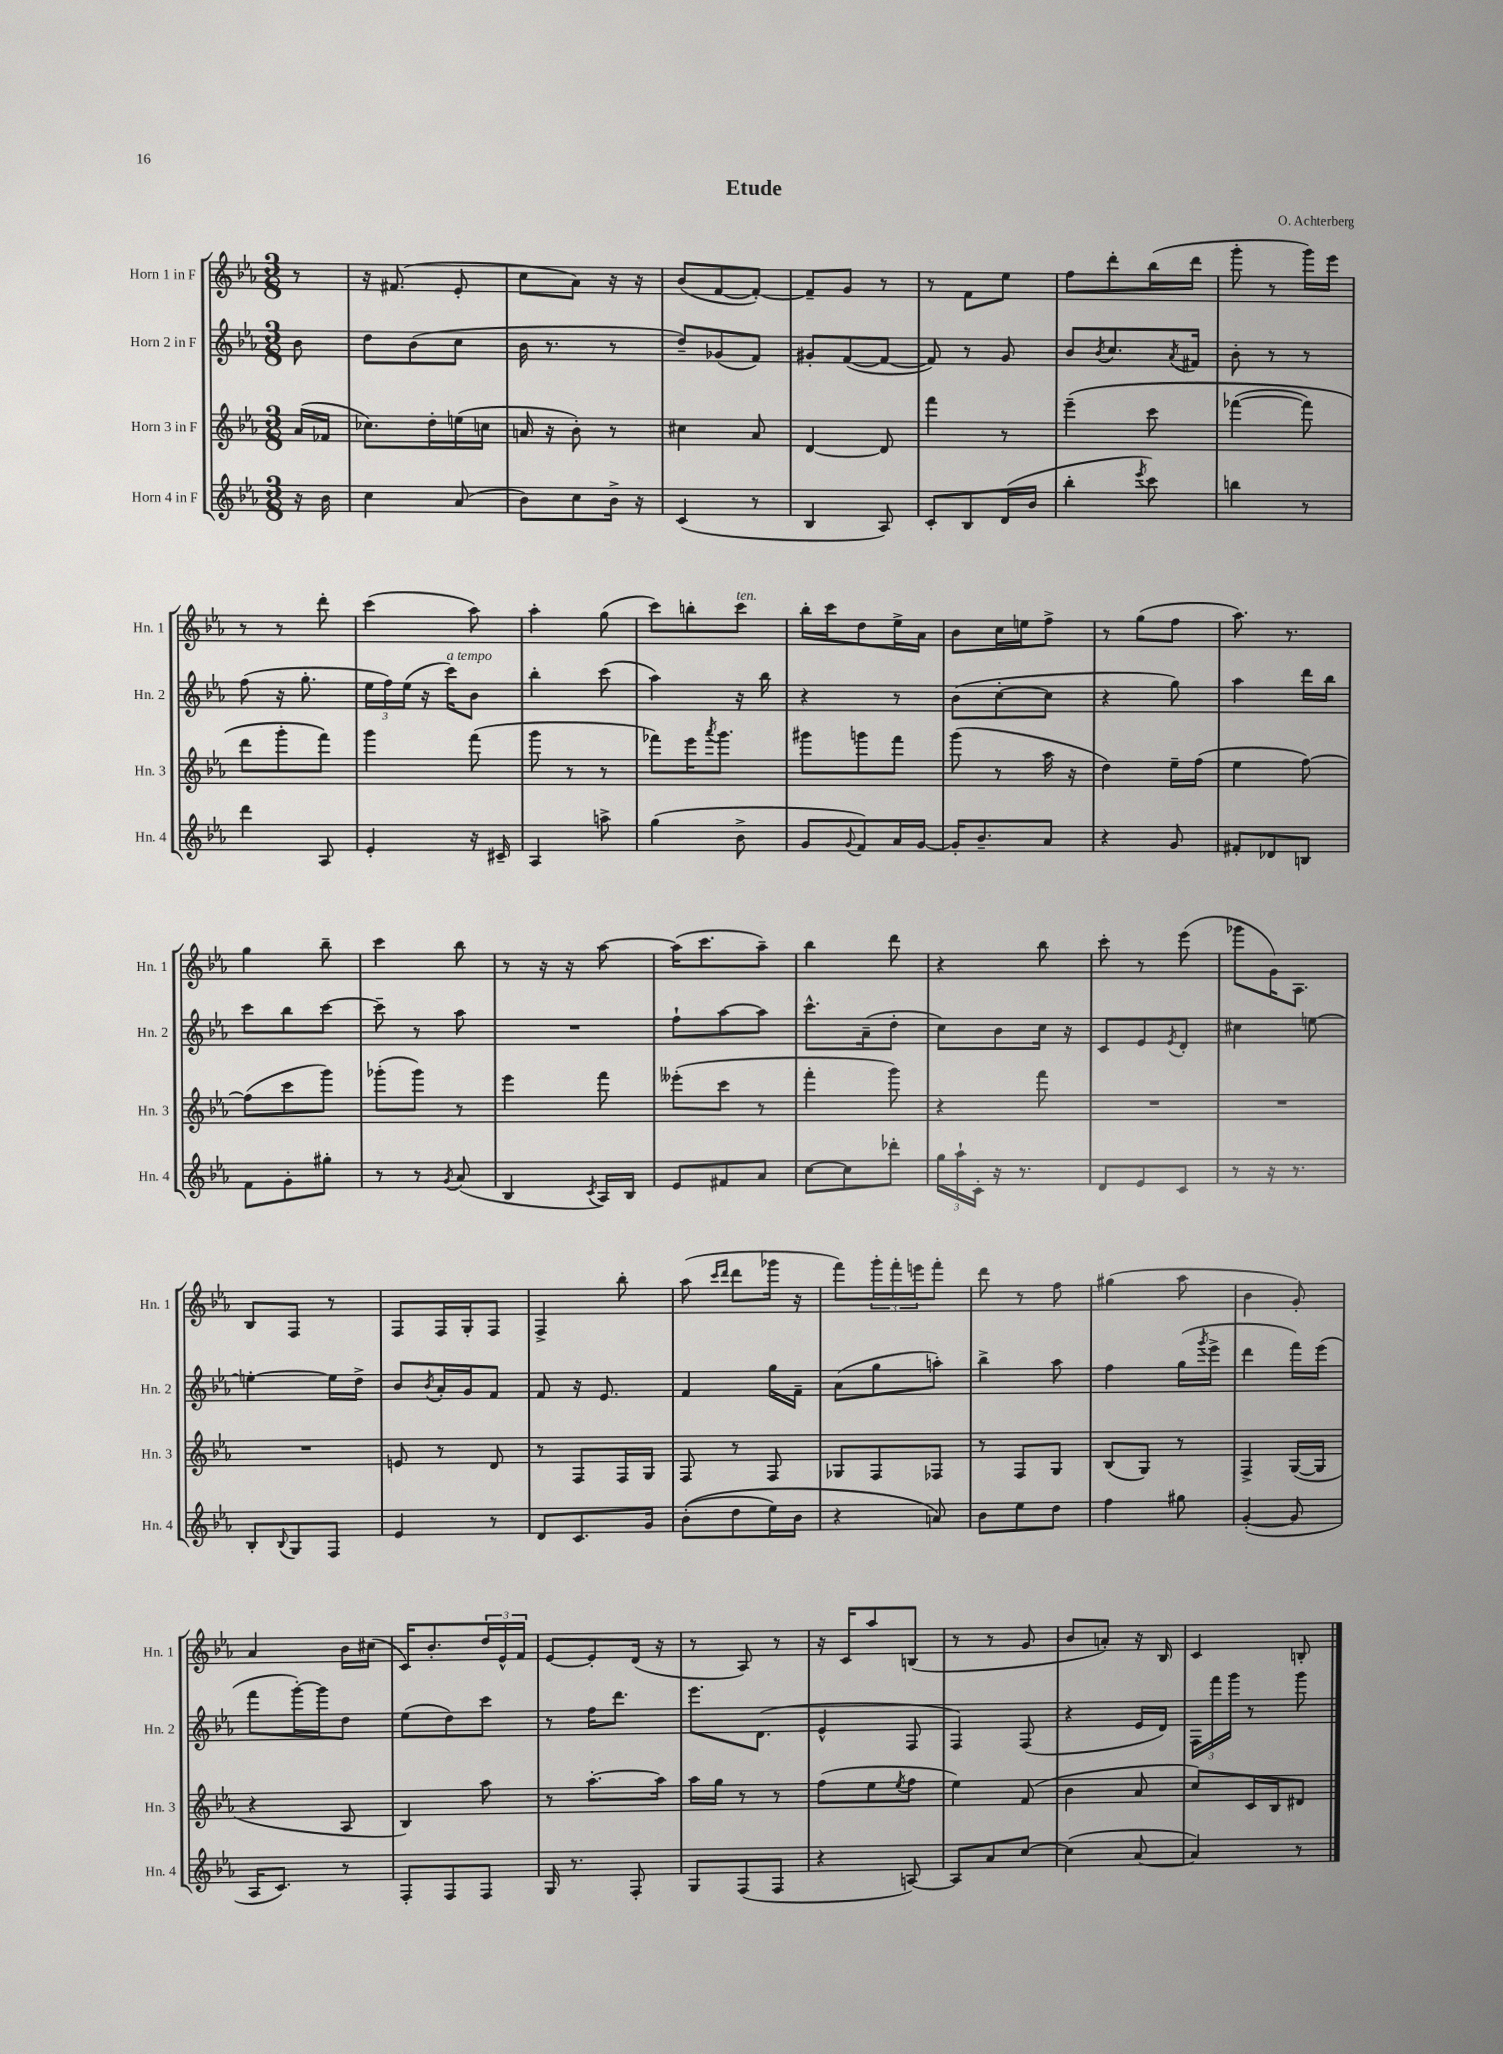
\header { title = "Etude" composer = "O. Achterberg" }
<<
\new StaffGroup <<
\new Staff = "s0" \with { instrumentName = "Horn 1 in F" shortInstrumentName = "Hn. 1" } {
    \clef treble \key ees \major \numericTimeSignature \time 3/8 \partial 8
    r8 |
    r16 fis'8.( ees'8-. |
    c''8 aes'8) r16 r16 |
    bes'8( f'8~ f'8~-.) |
    f'8-- g'8 r8 |
    r8 f'8 ees''8 |
    f''8 d'''8-. bes''16( d'''16 |
    g'''8-. r8 g'''16) ees'''16 |
    r8 r8 d'''8-. |
    c'''4( aes''8) |
    aes''4-. g''8( |
    c'''8) b''8-. c'''8^\markup { \italic "ten." } |
    bes''16-. c'''16 d''8 ees''16-> aes'16 |
    bes'8 c''16 e''16 f''8-> |
    r8 g''8( f''8 |
    aes''8.) r8. |
    g''4 bes''8-- |
    c'''4 bes''8 |
    r8 r16 r16 aes''8~ |
    aes''16( c'''8. aes''8--) |
    bes''4 d'''8 |
    r4 bes''8 |
    c'''8-. r8 ees'''8( |
    ges'''8 g'16) aes8. |
    bes8 f8 r8 |
    f8 f16 g16-. f8 |
    f4-> bes''8-. |
    aes''8( \grace { c'''16 d'''16 } d'''8 ges'''16 r16 |
    f'''8) \tuplet 3/2 { g'''16-. f'''16-. e'''16 } f'''8-. |
    d'''8 r8 f''8 |
    gis''4( aes''8 |
    bes'4 g'8-.) |
    aes'4 bes'16 cis''16( |
    c'16) bes'8.-. \tuplet 3/2 { d''16 ees'16-^ f'16 } |
    ees'8~ ees'8-. d'16( r16 |
    r8 aes8) r8 |
    r16 c'16 aes''8 b8( |
    r8 r8 g'8 |
    bes'8 a'8-.) r16 bes16 |
    c'4 b8-. \bar "|." |
}
\new Staff = "s1" \with { instrumentName = "Horn 2 in F" shortInstrumentName = "Hn. 2" } {
    \clef treble \key ees \major \numericTimeSignature \time 3/8 \partial 8
    bes'8 |
    d''8 bes'8( c''8 |
    bes'16 r8. r8 |
    d''8--) ges'8( f'8) |
    gis'8-. f'8~( f'8~ |
    f'8) r8 g'8 |
    bes'8 \acciaccatura { bes'8 } c''8. \acciaccatura { aes'8 } fis'16 |
    bes'8-. r8 r8 |
    f''8( r16 g''8.-. |
    \tuplet 3/2 { ees''16 f''16) ees''16( } r16 c'''16^\markup { \italic "a tempo" }) bes'8 |
    bes''4-. c'''8( |
    aes''4) r16 bes''16 |
    r4 r8 |
    bes'8( c''8~-. c''8 |
    r4 g''8) |
    aes''4 d'''16 bes''16 |
    c'''8 bes''8 c'''8~ |
    c'''8-- r8 aes''8 |
    R4. |
    f''8-! aes''8~ aes''8 |
    c'''8.-^ aes'16--( d''8-. |
    c''8) bes'8 c''16 r16 |
    c'8 ees'8 \acciaccatura { ees'8 } d'8-. |
    cis''4 e''8~ |
    e''4~-. e''16 d''16-> |
    bes'8 \acciaccatura { bes'8 } aes'16-. g'16 f'8 |
    f'8 r16 ees'8. |
    f'4 g''16 f'16-- |
    aes'8( g''8 a''8-.) |
    bes''4-> aes''8 |
    f''4 g''16( \acciaccatura { g'''8 } ees'''16-> |
    d'''4 f'''16) ees'''16( |
    f'''8 g'''16~-.) g'''16 d''8 |
    ees''8( d''8) c'''8 |
    r8 f''16 d'''8. |
    ees'''8. d'8.( |
    ees'4-^ f8 |
    f4) f8( |
    r4 ees'16 d'16) |
    \tuplet 3/2 { f16 f'''16 g'''16 } r8 g'''8 \bar "|." |
}
\new Staff = "s2" \with { instrumentName = "Horn 3 in F" shortInstrumentName = "Hn. 3" } {
    \clef treble \key ees \major \numericTimeSignature \time 3/8 \partial 8
    aes'16( fes'16 |
    ces''8.) d''16-. e''16( c''16 |
    a'16 r16 bes'8-.) r8 |
    cis''4 aes'8 |
    d'4~ d'8 |
    f'''4 r8 |
    ees'''4--\( c'''8 |
    fes'''4~( fes'''8) |
    d'''8 g'''8-. f'''8\) |
    g'''4 f'''8( |
    g'''8 r8 r8 |
    fes'''8) ees'''16 \acciaccatura { aes'''8 } g'''8. |
    gis'''8 g'''8 f'''8 |
    g'''8( r8 aes''16 r16 |
    d''4) ees''16-- f''16( |
    ees''4 f''8~) |
    f''8( c'''8 g'''8) |
    ges'''8-.( ges'''8) r8 |
    ees'''4 f'''8 |
    eeses'''8-.( c'''8 r8 |
    f'''4-. g'''8) |
    r4 f'''8 |
    R4. |
    R4. |
    R4. |
    e'8 r8 d'8 |
    r8 f8 f16 g16 |
    f8 r8 f8 |
    ges8 f8 fes8 |
    r8 f8 g8 |
    bes8( g8) r8 |
    f4-> g16~( g16 |
    r4 aes8 |
    bes4) aes''8 |
    r8 aes''8.~-. aes''16 |
    aes''16 g''16 r8 r8 |
    f''8( ees''8 \acciaccatura { ees''8 } f''8 |
    ees''4) f'8( |
    bes'4 aes'8 |
    c''8) c'16 bes16 dis'8 \bar "|." |
}
\new Staff = "s3" \with { instrumentName = "Horn 4 in F" shortInstrumentName = "Hn. 4" } {
    \clef treble \key ees \major \numericTimeSignature \time 3/8 \partial 8
    r16 bes'16 |
    c''4 aes'8( |
    bes'8) c''8 bes'16-> r16 |
    c'4( r8 |
    bes4 aes8) |
    c'8-. bes8 d'16( bes'16 |
    bes''4-. \acciaccatura { ees'''8 } c'''8) |
    b''4 r8 |
    d'''4 aes8 |
    ees'4-. r16 cis'16-- |
    aes4 a''8-> |
    g''4( bes'8-> |
    g'8 \appoggiatura { g'8 } f'8) aes'16 g'16~ |
    g'16-. bes'8.-- aes'8 |
    r4 g'8 |
    fis'8-. des'8 b8 |
    f'8 g'8-. gis''8-. |
    r8 r8 \acciaccatura { g'8 } aes'8( |
    bes4 \acciaccatura { c'8 } aes16) bes16 |
    ees'8 fis'8 aes'8 |
    c''8~ c''8 des'''8-. |
    \tuplet 3/2 { g''16 aes''16-! c'16-. } r16 r8. |
    d'8 ees'8 c'8 |
    r8 r16 r8. |
    bes8-. \appoggiatura { bes8 } g8 f8 |
    ees'4 r8 |
    d'8 c'8. g'16 |
    bes'8-.(\( d''8 ees''16) bes'16 |
    r4 a'8\) |
    bes'8 ees''8 d''8 |
    f''4 gis''8 |
    g'4~-.( g'8 |
    aes16 c'8.) r8 |
    f8-. f8 f8 |
    g16 r8. f8-. |
    g8 f8( f8 |
    r4 a8~) |
    a8 aes'8 c''8~ |
    c''4( aes'8~ |
    aes'4) r8 \bar "|." |
}
>>
>>
\layout { \context { \Score \remove "Bar_number_engraver" } }
